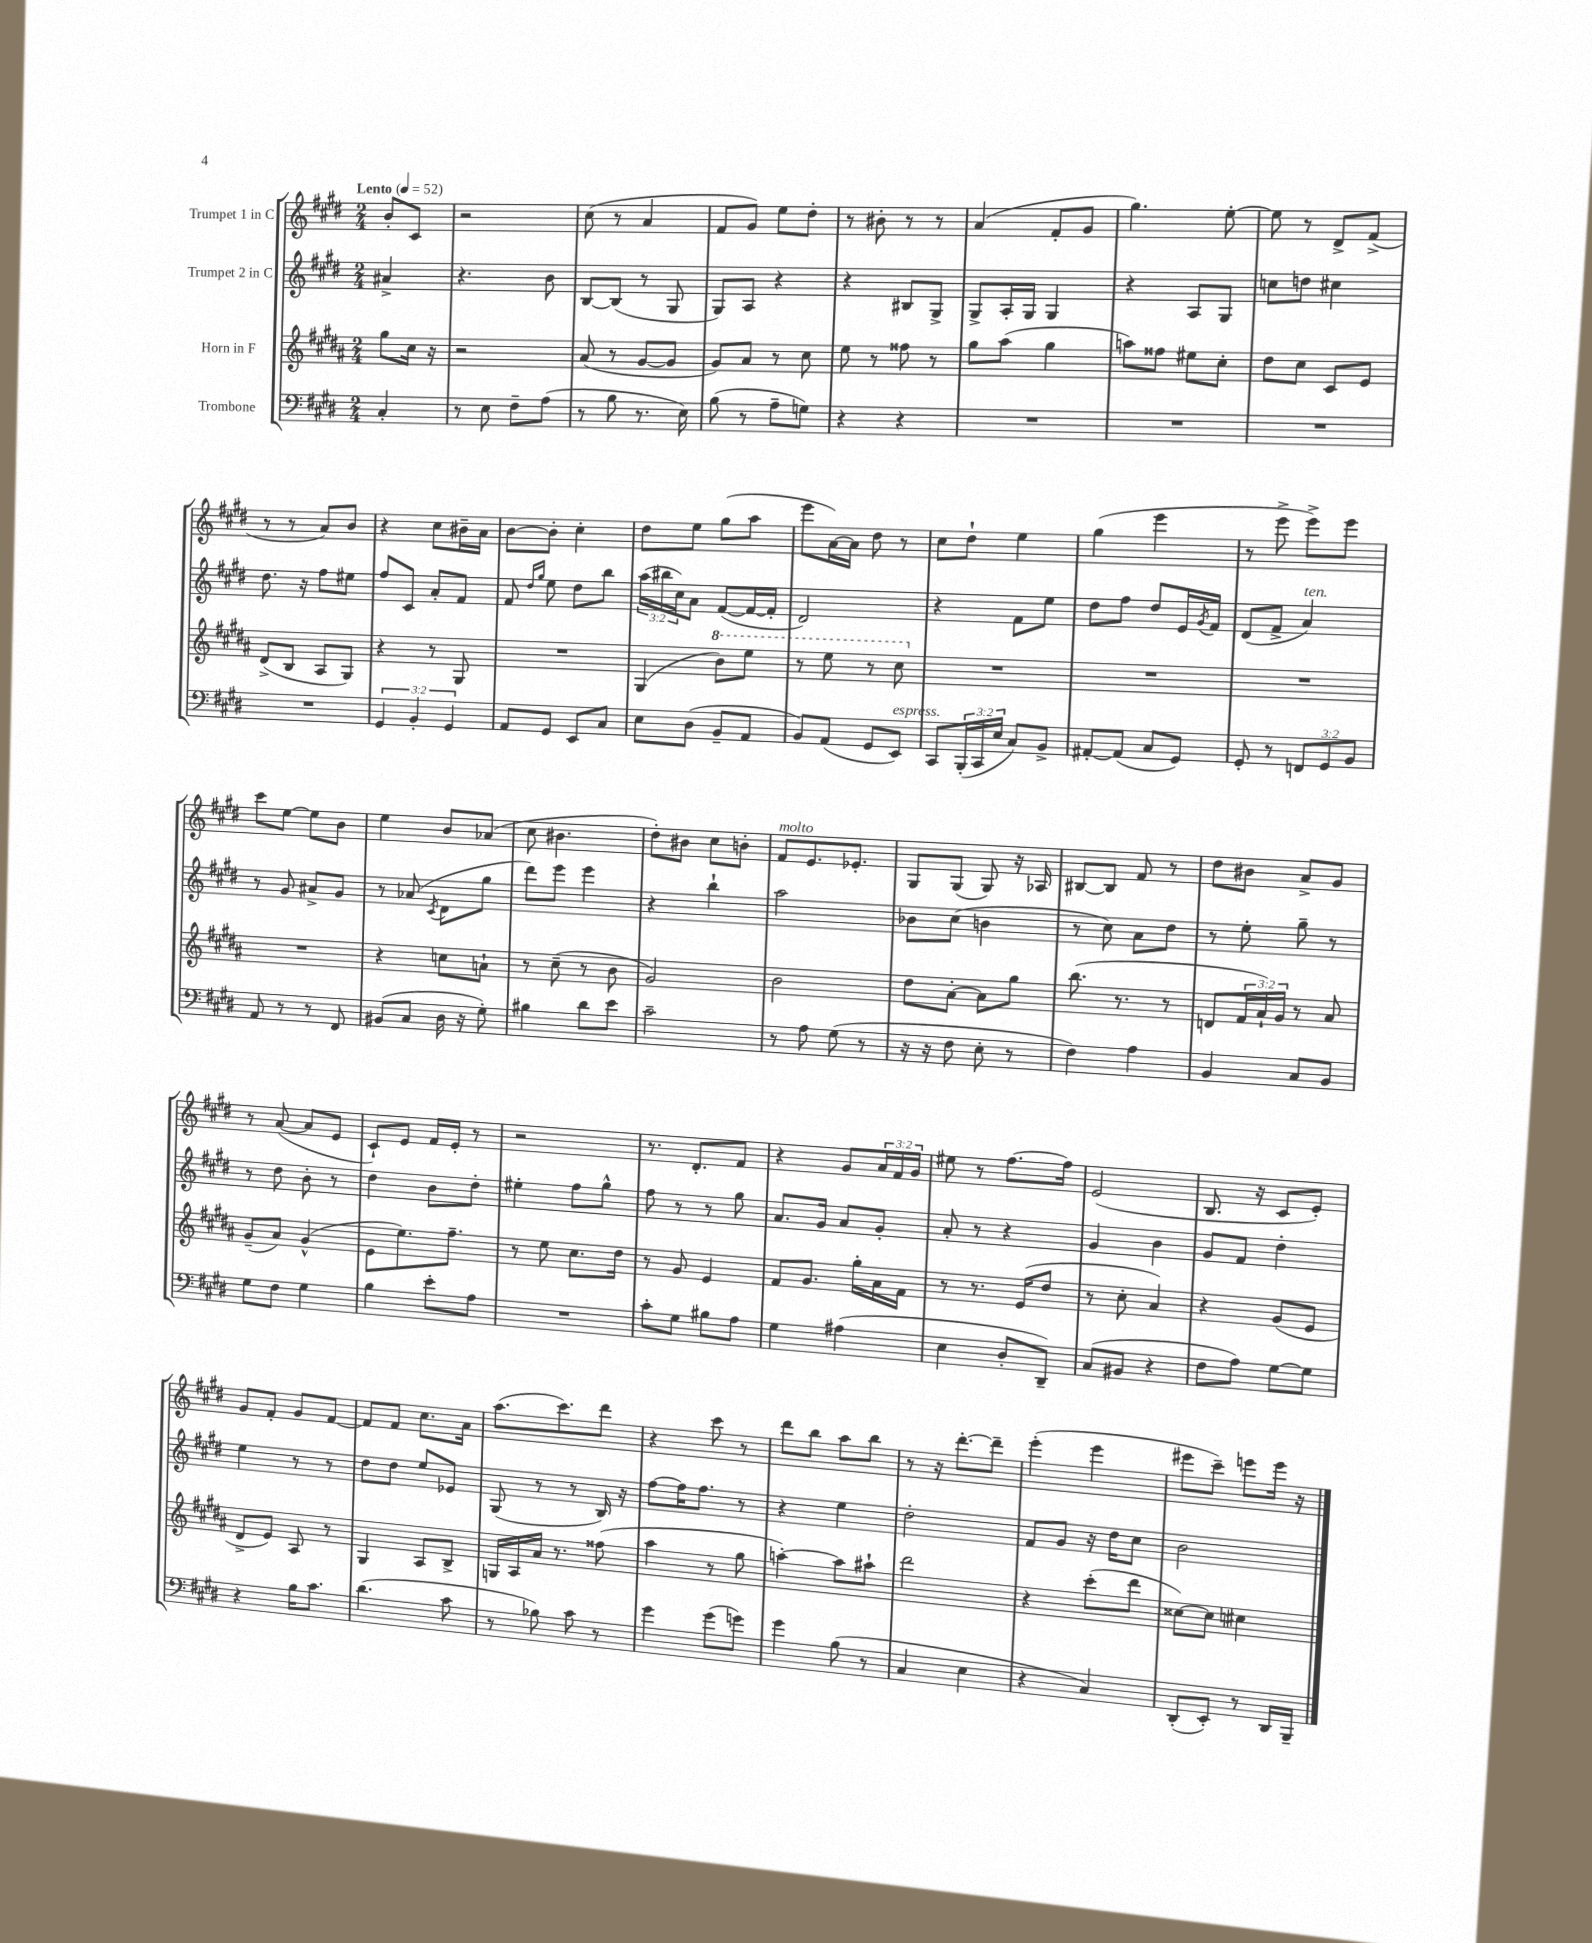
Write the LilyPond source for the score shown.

<<
\new StaffGroup <<
\new Staff = "s0" \with { instrumentName = "Trumpet 1 in C" } {
    \clef treble \key e \major \numericTimeSignature \time 2/4 \override Staff.TupletNumber.text = #tuplet-number::calc-fraction-text \partial 4 \tempo "Lento" 4 = 52
    b'8-. cis'8 |
    r2 |
    cis''8( r8 a'4 |
    fis'8 gis'8) e''8 dis''8-. |
    r8 bis'8-. r8 r8 |
    a'4( fis'8-. gis'8 |
    gis''4.) e''8~-. |
    e''8 r8 dis'8-> fis'8->( |
    r8 r8 a'8) b'8 |
    r4 cis''8 bis'16-- a'16 |
    b'8~ b'8-. cis''4-. |
    dis''8 e''8 gis''8( a''8 |
    e'''8 a'16~) a'16 dis''8 r8 |
    cis''8 dis''8-! e''4 |
    gis''4( e'''4 |
    r8 e'''8-> e'''8->) e'''8 |
    cis'''8 e''8~ e''8 b'8 |
    e''4 b'8 aes'8( |
    cis''8 bis'4. |
    dis''8-.) bis'8 cis''8 b'8-. |
    fis'8^\markup { \italic "molto" } e'8. ees'8.-. |
    gis8 gis8( gis8) r16 aes16 |
    bis8~ bis8 fis'8 r8 |
    dis''8 bis'8 a'8-> gis'8 |
    r8 a'8~( a'8 e'8 |
    cis'8-!) e'8 fis'16 e'16-. r8 |
    r2 |
    r8. dis'8.-. fis'8 |
    r4 gis'8 \tuplet 3/2 { a'16 fis'16 gis'16 } |
    eis''8 r8 fis''8.~ fis''16 |
    e'2( |
    b8. r16 cis'8 e'8-.) |
    gis'8 fis'8-. gis'8 fis'8~ |
    fis'8 fis'8 cis''8. a'16 |
    a''8.( cis'''8.) dis'''8 |
    r4 cis'''8 r8 |
    dis'''8 b''8 a''8 b''8 |
    r8 r16 dis'''8.~-. dis'''8-- |
    e'''4-.( e'''4 |
    eis'''8 cis'''8--) e'''8 e'''16 r16 \bar "|." |
}
\new Staff = "s1" \with { instrumentName = "Trumpet 2 in C" } {
    \clef treble \key e \major \numericTimeSignature \time 2/4 \override Staff.TupletNumber.text = #tuplet-number::calc-fraction-text \partial 4
    ais'4-> |
    r4. b'8 |
    b8~ b8( r8 gis8 |
    gis8) a8 r4 |
    r4 bis8 gis8-> |
    gis8-> a16-. gis16 gis4 |
    r4 a8 gis8 |
    c''8 d''8 cis''4 |
    dis''8. r16 fis''8 eis''8 |
    fis''8 cis'8 a'8-. fis'8 |
    fis'8 \grace { dis''16 gis''16 } e''8 dis''8 b''8 |
    \tuplet 3/2 { a''16( bis''16 cis''16) } a'8 fis'8~( fis'16~ fis'16-. |
    dis'2) |
    r4 fis'8 e''8 |
    dis''8 fis''8 dis''8 e'16 \acciaccatura { gis'8 } fis'16 |
    dis'8( fis'8-> a'4^\markup { \italic "ten." }) |
    r8 gis'8 ais'8-> gis'8 |
    r8 aes'8( \acciaccatura { cis'8 } dis'8 gis''8 |
    dis'''8) e'''8 e'''4 |
    r4 b''4-! |
    a''2 |
    bes'8 cis''8( b'4 |
    r8 cis''8) a'8 dis''8 |
    r8 e''8-. gis''8-- r8 |
    r8 dis''8 b'8-. r8 |
    dis''4 b'8 dis''8-. |
    eis''4-. fis''8 gis''8-^ |
    fis''8 r8 r8 gis''8 |
    a'8. gis'16 a'8 gis'8-. |
    a'8-. r8 r4 |
    gis'4 b'4 |
    gis'8 fis'8 dis''4-. |
    e''4 r8 r8 |
    dis''8 dis''8 e''8 ees'8 |
    gis8( r8 r8 b16) r16 |
    fis''8~ fis''16 fis''8. r8 |
    r4 e''4 |
    dis''2-. |
    fis'8 gis'8 r16 dis''16 cis''8 |
    b'2 \bar "|." |
}
\new Staff = "s2" \with { instrumentName = "Horn in F" } {
    \clef treble \key b \major \numericTimeSignature \time 2/4 \override Staff.TupletNumber.text = #tuplet-number::calc-fraction-text \partial 4
    gis''8 cis''16 r16 |
    r2 |
    ais'8( r8 gis'8~ gis'8 |
    gis'8) ais'8 r8 cis''8 |
    e''8 r8 fisis''8 r8 |
    gis''8 ais''8( gis''4 |
    a''8) fisis''8 eis''8 cis''8-. |
    dis''8 cis''8 cis'8 e'8 |
    dis'8->( b8 ais8 gis8) |
    r4 r8 gis8 |
    R2 |
    gis4( \ottava #1 b''8) e'''8 |
    r8 e'''8 r8 cis'''8 \ottava #0 |
    R2 |
    R2 |
    R2 |
    R2 |
    r4 c''8 a'8-! |
    r8 cis''8--( r8 b'8 |
    gis'2) |
    b'2 |
    dis''8 ais'8~-. ais'8 gis''8 |
    b''8.( r8. r8 |
    d'8 \tuplet 3/2 { fis'16 ais'16-!) gis'16 } r8 ais'8 |
    gis'8--( ais'8) gis'4-^( |
    e'8 e''8.) fis''8.-- |
    r8 e''8 cis''8. dis''16 |
    r8 gis'8 e'4 |
    fis'8 gis'8. gis''16-. ais'16 fis'16 |
    r8 r8. e'16( dis''8 |
    r8 cis''8-. ais'4) |
    r4 gis'8( e'8 |
    dis'8-> e'8) ais8 r8 |
    gis4 ais8 b8-> |
    g16 ais16 ais'16 r8. fisis''8( |
    ais''4 r8 gis''8 |
    a''4~-.) a''8 ais''8-! |
    dis'''2 |
    r4 cis'''8-.( dis'''8 |
    cisis''8~) cisis''8 cis''4 \bar "|." |
}
\new Staff = "s3" \with { instrumentName = "Trombone" } {
    \clef bass \key e \major \numericTimeSignature \time 2/4 \override Staff.TupletNumber.text = #tuplet-number::calc-fraction-text \partial 4
    cis4-. |
    r8 e8 fis8-- a8( |
    r8 b8 r8. e16) |
    b8( r8 a8-- g8) |
    r4 r4 |
    R2 |
    R2 |
    R2 |
    R2 |
    \tuplet 3/2 { gis,4 b,4-. gis,4 } |
    a,8 gis,8 e,8 cis8 |
    e8 dis8( b,8-- a,8 |
    b,8) a,8( gis,8 e,8^\markup { \italic "espress." }) |
    cis,8 \tuplet 3/2 { b,,16-.( cis,16 e16 } cis8) b,8-> |
    ais,8~-. ais,8( cis8 gis,8) |
    gis,8-. r8 \tuplet 3/2 { f,8 gis,8 b,8 } |
    a,8 r8 r8 fis,8 |
    bis,8( cis8 dis16 r16 gis8-.) |
    bis4 dis'8 e'8 |
    cis'2-- |
    r8 a8 gis8( r8 |
    r16 r16 fis8 e8-. r8 |
    fis4) a4 |
    b,4 cis8 b,8 |
    gis8 fis8 gis4 |
    b4 e'8-. a8 |
    R2 |
    cis'8-. gis8 bis8 a8 |
    gis4 ais4( |
    e4 dis8-. dis,8--) |
    cis8( bis,8 r4 |
    fis8 a8) gis8~ gis8 |
    r4 b16 cis'8. |
    dis'4.( cis'8 |
    r8 bes8) cis'8 r8 |
    gis'4 gis'8( g'8) |
    gis'4 b8( r8 |
    cis4 e4 |
    r4 cis4) |
    dis,8-.( e,8-.) r8 dis,16 b,,16-- \bar "|." |
}
>>
>>
\layout { \context { \Score \remove "Bar_number_engraver" } }
